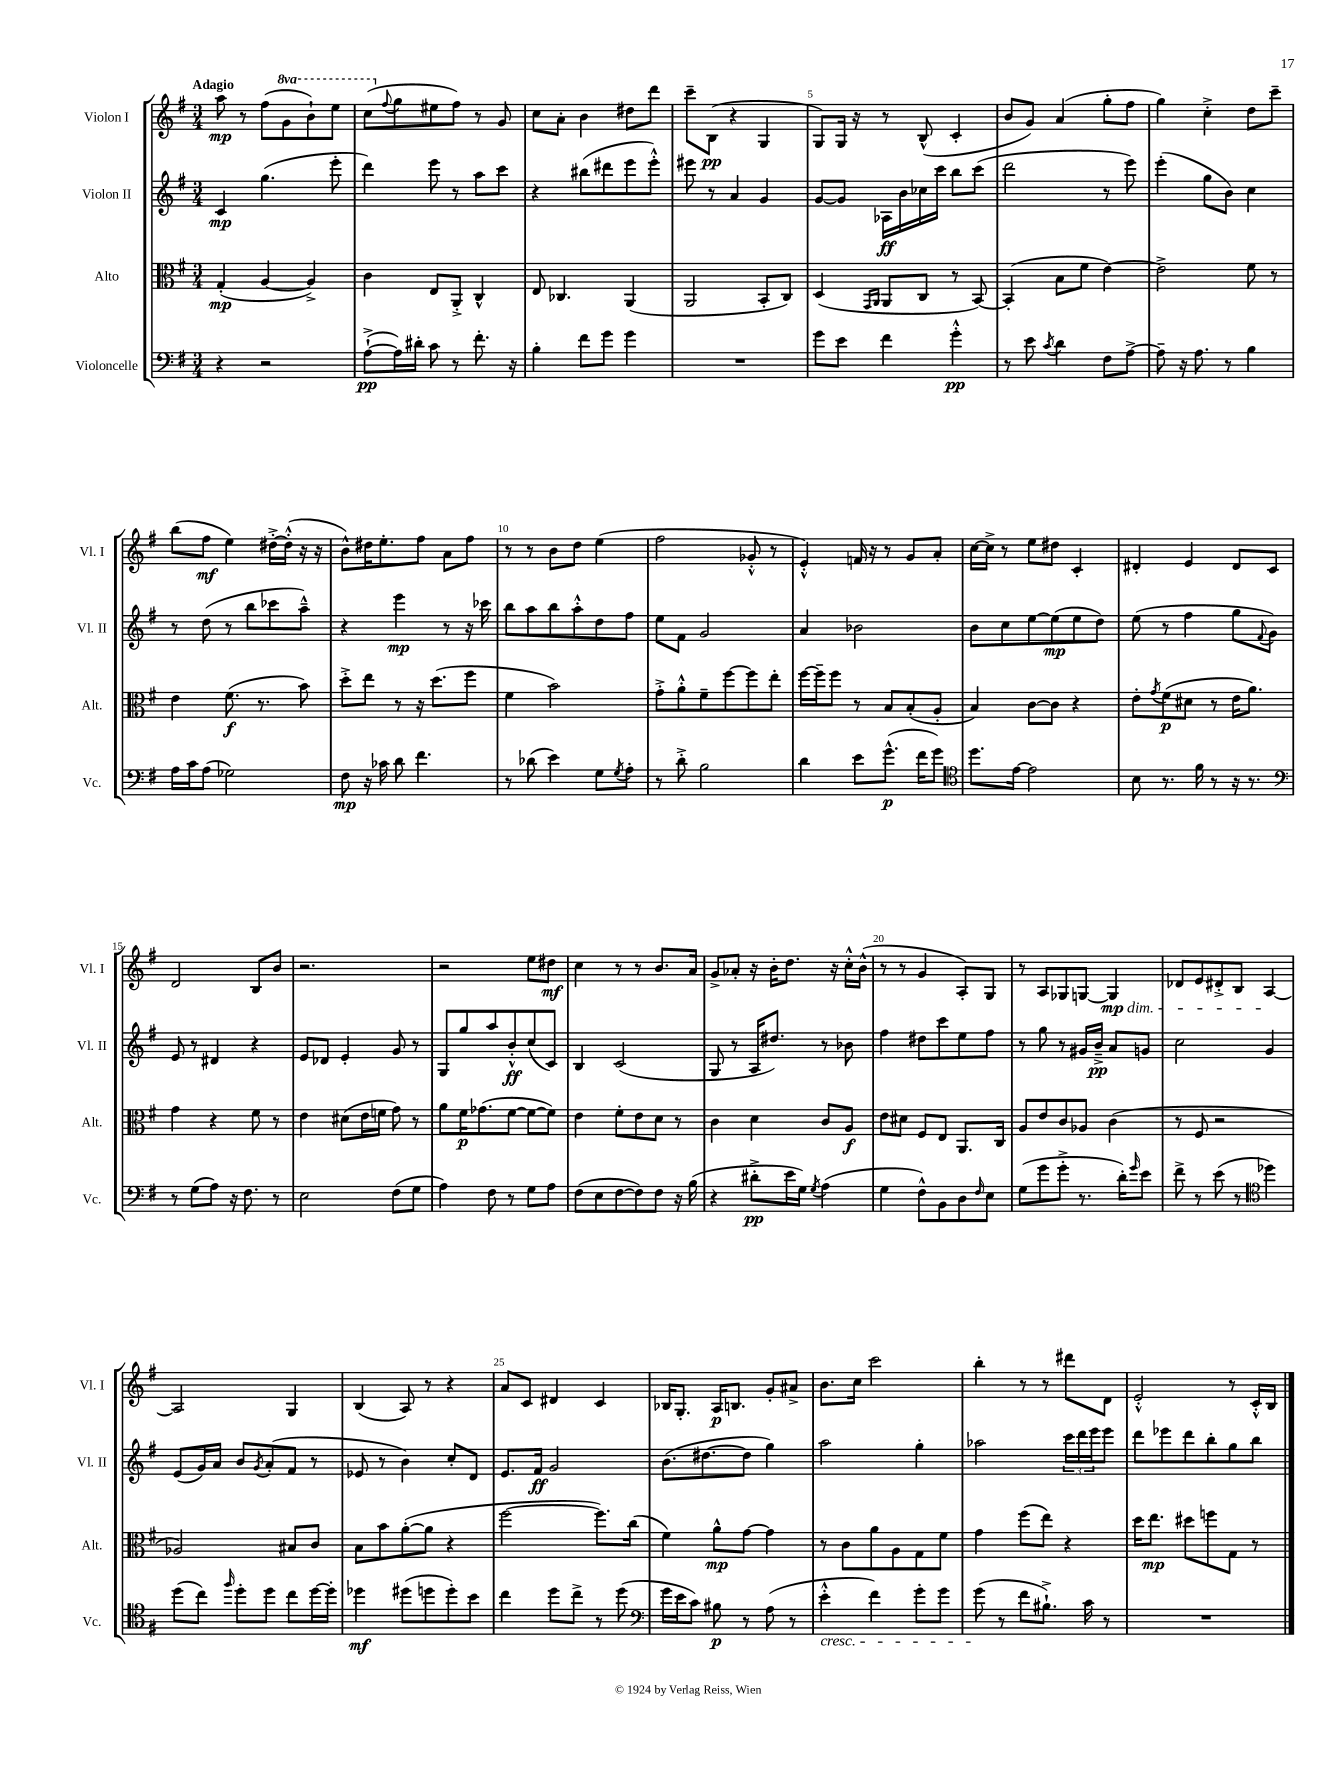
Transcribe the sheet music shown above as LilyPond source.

<<
\new StaffGroup <<
\new Staff = "s0" \with { instrumentName = "Violon I" shortInstrumentName = "Vl. I" } {
    \clef treble \key g \major \numericTimeSignature \time 3/4 \set Staff.ottavationMarkups = #ottavation-simple-ordinals \tempo "Adagio"
    a''8\mp r8 fis''8( \ottava #1 g''8 b''8-!) e'''8 |
    c'''8( \ottava #0 \appoggiatura { fis''8 } g''8 eis''8 fis''8) r8 g'8 |
    c''8 a'8-. b'4 dis''8 d'''8 |
    c'''8-- b8\pp( r4 g4 |
    g8) g16 r16 r8 b8-^( c'4-. |
    b'8 g'8) a'4( g''8-. fis''8 |
    g''4) c''4-.-> d''8 c'''8-- |
    b''8( fis''8\mf e''4) dis''16~-.-> dis''16-.-^( r16 r16 |
    b'8-^) dis''16 e''8.-. fis''8 a'8 fis''8 |
    r8 r8 b'8 d''8 e''4( |
    fis''2 ges'8-.-^ r8 |
    e'4-.-^) f'16 r16 r8 g'8 a'8-. |
    c''16~ c''16-> r8 e''8 dis''8 c'4-. |
    dis'4-. e'4 dis'8 c'8 |
    d'2 b8 b'8 |
    r2. |
    r2 e''8 dis''8\mf |
    c''4 r8 r8 b'8. a'16 |
    g'8-> aes'8-. r16 b'16-. d''8. r16 c''16-.-^ b'16-^( |
    r8 r8 g'4 a8-.) g8 |
    r8 a8 ges8 g8~ g4\mp\dim |
    des'8 e'8 dis'8-.-> b8 a4~\! |
    a2 g4 |
    b4( a8) r8 r4 |
    a'8 c'8 dis'4 c'4 |
    bes16 g8.-. a16\p b8. g'8-. ais'8-> |
    b'8. c''16 c'''2 |
    b''4-. r8 r8 dis'''8 d'8 |
    e'2-.-^ r8 c'16-.-^ b16 \bar "|." |
}
\new Staff = "s1" \with { instrumentName = "Violon II" shortInstrumentName = "Vl. II" } {
    \clef treble \key g \major \numericTimeSignature \time 3/4
    c'4\mp g''4.( e'''8-. |
    d'''4) e'''8 r8 a''8 c'''8 |
    r4 bis''8( dis'''8 e'''8 e'''8-.-^) |
    eis'''8 r8 a'4 g'4 |
    g'8~ g'8 aes16\ff b'16 ces''16 c'''16 b''8 c'''8( |
    d'''2 r8 e'''8) |
    e'''4-.( g''8 b'8) c''4 |
    r8 d''8( r8 b''8 ces'''8 a''8---^) |
    r4 e'''4\mp r8 r16 ces'''16 |
    b''8 a''8 b''8 a''8-.-^ d''8 fis''8 |
    e''8 fis'8 g'2 |
    a'4 bes'2 |
    b'8 c''8 e''8~ e''8\mp( e''8 d''8) |
    e''8( r8 fis''4 g''8 \appoggiatura { fis'8 } g'8) |
    e'8 r8 dis'4 r4 |
    e'8 des'8 e'4-. g'8 r8 |
    g8 g''8 a''8 b'8-.-^\ff c''8( c'8) |
    b4 c'2( |
    g8 r8 a16 dis''8.) r8 bes'8 |
    fis''4 dis''8 c'''8 e''8 fis''8 |
    r8 g''8 r8 gis'16 b'16--->\pp a'8 g'8 |
    c''2 g'4 |
    e'8( g'16) a'16 b'8 \acciaccatura { g'8 } a'8-.( fis'8 r8 |
    ees'8 r8 b'4) c''8-. d'8 |
    e'8. fis'16\ff g'2 |
    b'8.( dis''8.~ dis''8 g''4) |
    a''2 g''4-. |
    aes''2 \tuplet 3/2 { c'''16 d'''16 e'''16 } e'''8 |
    d'''8 ees'''8 d'''8 b''8-. g''8 b''8 \bar "|." |
}
\new Staff = "s2" \with { instrumentName = "Alto" shortInstrumentName = "Alt." } {
    \clef alto \key g \major \numericTimeSignature \time 3/4
    g4-.\mp( a4~ a4->) |
    c'4 e8 a,8-.-> c4-^ |
    e8 ces4. a,4( |
    a,2 b,8-. c8) |
    d4( \grace { g,16 a,16 } a,8 c8 r8 b,8~) |
    b,4-.( b8 fis'8 e'4~) |
    e'2-> fis'8 r8 |
    e'4 fis'8.\f( r8. b'8) |
    d''8-.-> e''8 r8 r16 d''8.( fis''8 |
    fis'4 b'2) |
    g'8-.-> a'8-.-^ fis'8-- fis''8~ fis''8 e''8-. |
    fis''16~ fis''16-- fis''8 r8 b8 b8-.( a8-. |
    b4) c'8~ c'8 r4 |
    e'8-. \acciaccatura { g'8 } fis'8\p( dis'8 r8 e'16 a'8.) |
    g'4 r4 fis'8 r8 |
    e'4 dis'8( e'16 f'16 g'8) r8 |
    a'8 fis'16\p ges'8.( fis'8~ fis'8~ fis'8) |
    e'4 fis'8-. e'8 d'8 r8 |
    c'4 d'4 c'8 a8\f |
    e'8 dis'8 fis8 e8 a,8. c16 |
    a8 e'8 c'8 aes8 c'4( |
    r8 fis8 r2 |
    aes2) bis8 c'8 |
    b8 b'8 a'8~-.( a'8 r4 |
    fis''2~ fis''8.) c''16( |
    fis'4) a'8-^\mp g'8~ g'4 |
    r8 c'8 a'8 a8 g8 fis'8 |
    g'4 fis''8( e''8) r4 |
    d''16 e''8.\mp dis''8 f''8 g8 r8 \bar "|." |
}
\new Staff = "s3" \with { instrumentName = "Violoncelle" shortInstrumentName = "Vc." } {
    \clef bass \key g \major \numericTimeSignature \time 3/4
    r4 r2 |
    a8~-!->\pp( a16) dis'16-. c'8 r8 fis'8.-. r16 |
    b4-. fis'8 g'8 g'4 |
    R2. |
    g'8 e'8 fis'4 g'4-.-^\pp |
    r8 e'8 \acciaccatura { c'8 } d'4 fis8 a8~-> |
    a8-- r16 a8. r8 b4 |
    a16 c'16 a8( ges2) |
    fis8\mp r16 ces'16 d'8 fis'4. |
    r8 des'8( e'4) g8 \acciaccatura { g8 } a8-. |
    r8 d'8-.-> b2 |
    d'4 e'8 g'8.-^\p( fis'16 g'8) |
    \clef tenor d''8. e'16~ e'2 |
    b8 r8. fis'16 r8 r16 r8. |
    \clef bass r8 g8( a8) r16 fis8. r8 |
    e2 fis8( g8 |
    a4) fis8 r8 g8 a8 |
    fis8( e8 fis8~ fis8) fis8 r16 b16( |
    r4 dis'8-.->\pp e'16 g16) \acciaccatura { g8 } a4( |
    g4 fis8-^) b,8 d8 \grace { fis16 } e8 |
    g8( g'8 g'8-.-> r8. d'16-.) \grace { g'16 } e'8 |
    fis'8-> r8 e'8( r8 \clef tenor des''4) |
    d''8( c''8) \grace { fis''16 } d''8-. d''8 c''8 d''16~ d''16-. |
    des''4\mf dis''8( d''8 d''8-.) b'8 |
    c''4 d''8 c''8-> r8 d''8( |
    \clef bass g'16 e'16 c'8) bis8\p r8 a8( r8 |
    e'4-.-^\cresc fis'4) g'8-. g'8 |
    g'8\!( r8 fis'8 bis8.-!->) c'16 r8 |
    R2. \bar "|." |
}
>>
>>
\layout { \context { \Score \override BarNumber.break-visibility = ##(#f #t #t) barNumberVisibility = #(every-nth-bar-number-visible 5) } }
